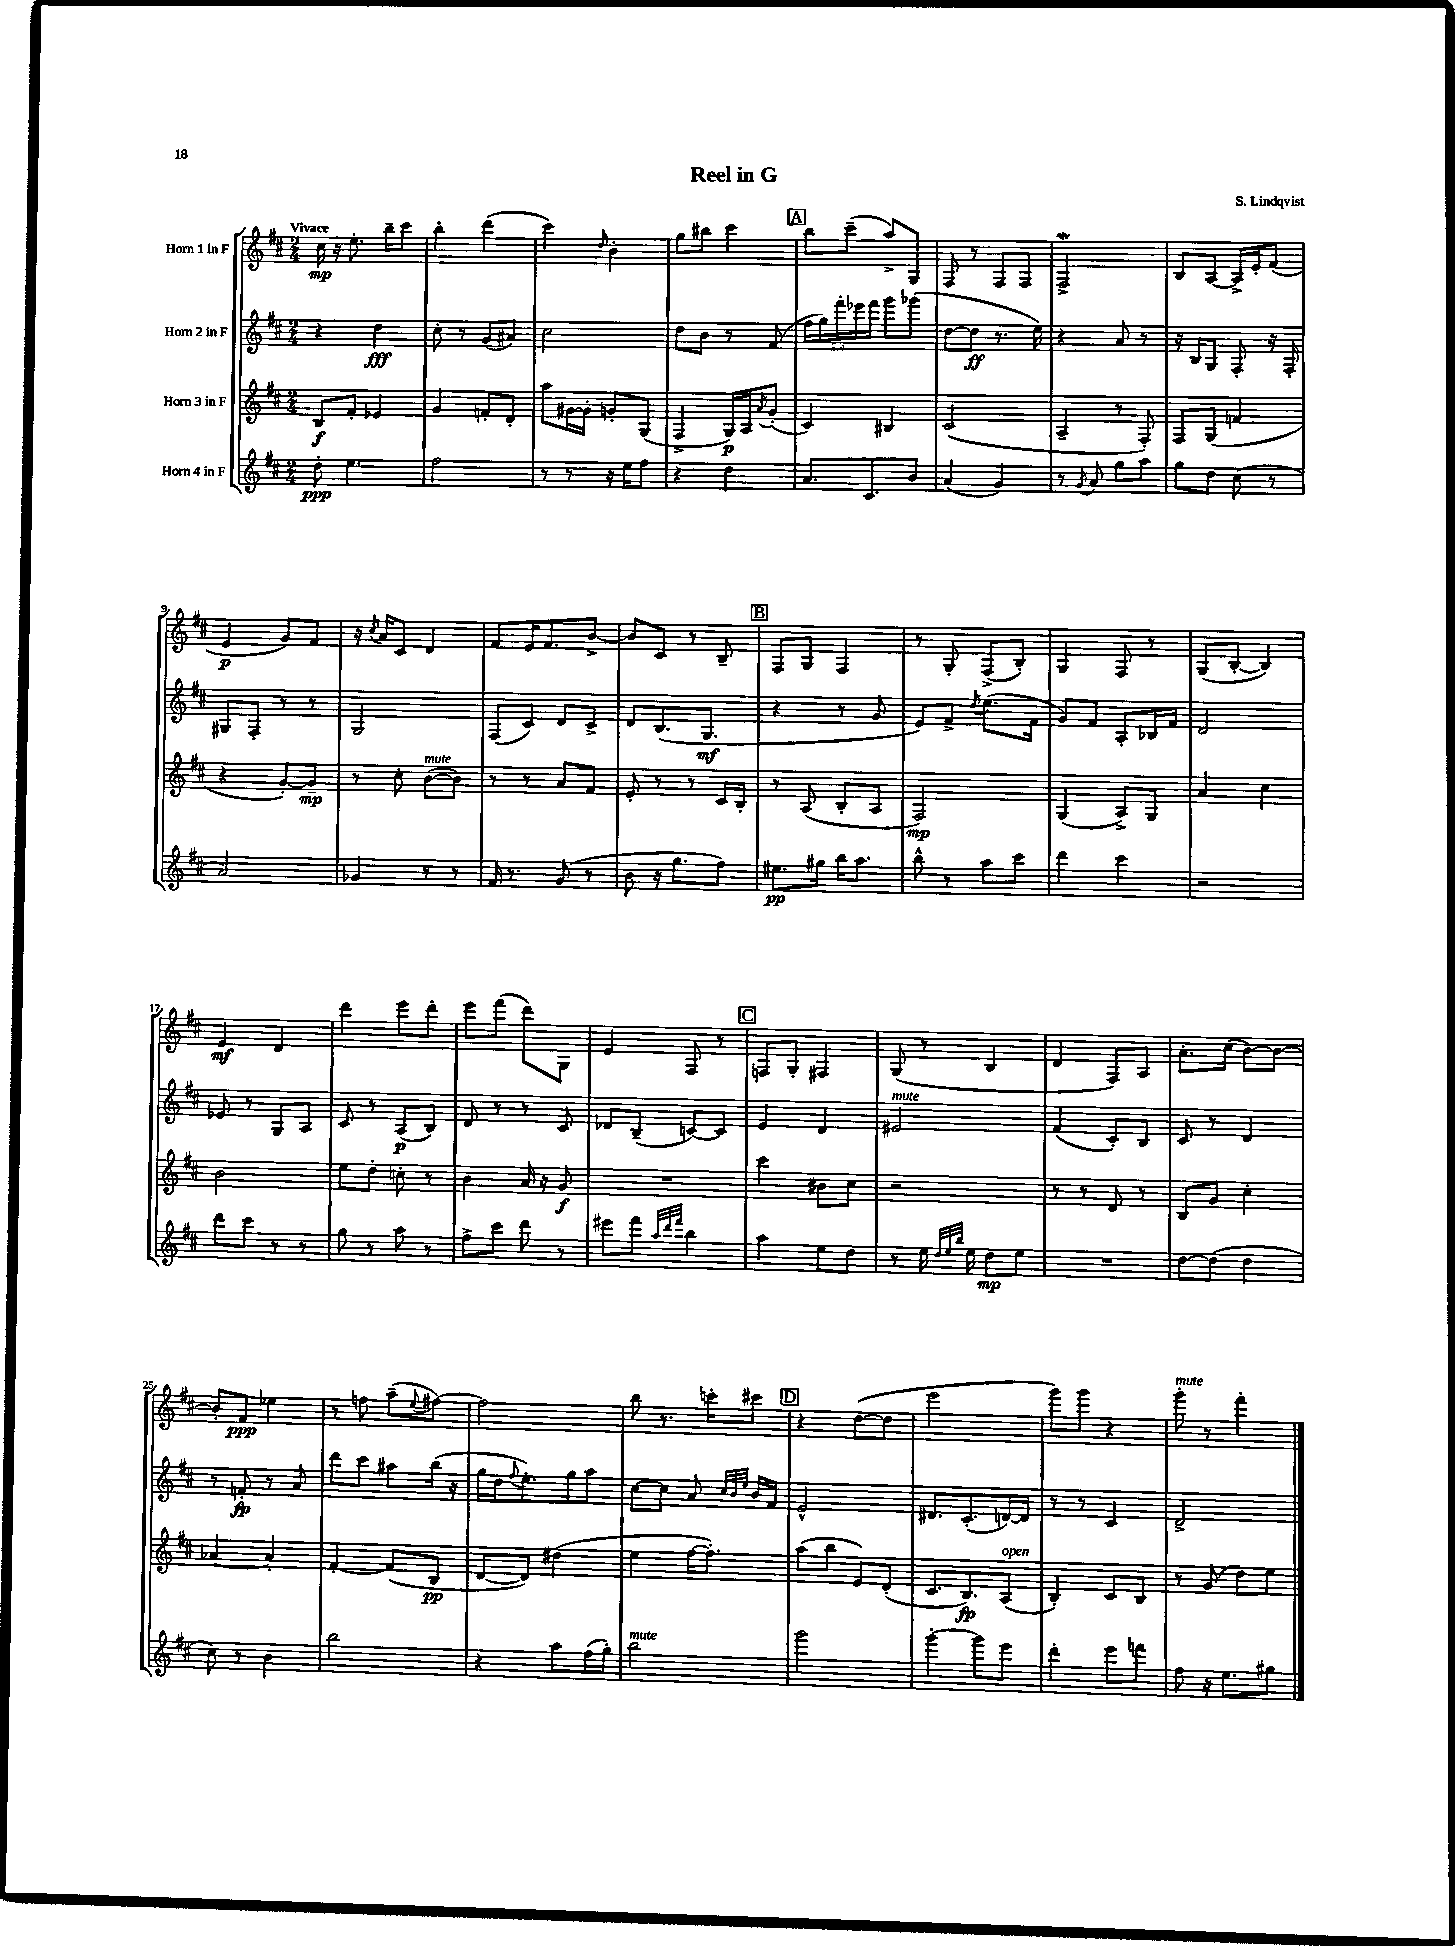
\header { title = "Reel in G" composer = "S. Lindqvist" }
<<
\new StaffGroup <<
\new Staff = "s0" \with { instrumentName = "Horn 1 in F" } {
    \clef treble \key d \major \numericTimeSignature \time 2/4 \tempo "Vivace"
    cis''16\mp r16 e''8.-. b''16-- cis'''8 |
    b''4-. d'''4( |
    cis'''4) \grace { d''16 } b'4-. |
    g''8 bis''8 cis'''4 |
    \mark \markup { \box "A" } b''8 cis'''8--( a''8->) g8 |
    fis8 r8 fis8 fis8 |
    fis2->\mordent |
    b8 a8~ a16-> e'16-. fis'8( |
    e'4\p g'8) fis'8 |
    r16 \acciaccatura { cis''8 } a'16 cis'8 d'4 |
    fis'8 e'16 fis'8. b'8~-> |
    b'8 cis'8 r8 b8-- |
    \mark \markup { \box "B" } fis8 g8 fis4 |
    r8 g8-. fis8->( b8-.) |
    g4 fis8 r8 |
    g8( b8~-. b4) |
    e'4\mf d'4 |
    d'''4 e'''8 d'''8-. |
    e'''8 fis'''8( d'''8) g8 |
    e'4 fis8 r8 |
    \mark \markup { \box "C" } f8 g8-. fis4 |
    g8( r8 b4 |
    d'4 fis8) a8 |
    a'8.-. cis''16( b'8~) b'8~ |
    b'8-. fis'8\ppp ees''4 |
    r8 f''8 a''8--( \appoggiatura { e''8 } fis''8~) |
    fis''2 |
    b''8 r8. c'''16-. cis'''8 |
    \mark \markup { \box "D" } r4 d''8~( d''8 |
    e'''2 |
    g'''8) g'''8 r4 |
    g'''8-.^\markup { \italic "mute" } r8 fis'''4-. \bar "|." |
}
\new Staff = "s1" \with { instrumentName = "Horn 2 in F" } {
    \clef treble \key d \major \numericTimeSignature \time 2/4 \override Staff.TupletNumber.text = #tuplet-number::calc-fraction-text
    r4 d''4\fff |
    cis''8-. r8 g'8( ais'8) |
    cis''2 |
    d''8 b'8 r8 fis'8( |
    \mark \markup { \box "A" } \tuplet 5/4 { fis''16 g''16) fis'''16-. ees'''16 fis'''16 } g'''8 ges'''8( |
    d''8~ d''8\ff r8. e''16) |
    r4 a'8 r8 |
    r16 b16 g8 fis8-. r16 fis16-. |
    gis8 fis8-. r8 r8 |
    g2 |
    fis8( cis'8) d'8 cis'8-> |
    d'8 b8.( g8.\mf |
    \mark \markup { \box "B" } r4 r8 g'8 |
    e'8) fis'8-> \acciaccatura { d''8 } e''8.( fis'16 |
    g'8) fis'8 a8-. bes16 fis'16 |
    d'2 |
    ees'8 r8 g8 a8 |
    cis'8 r8 a8\p( b8) |
    d'8 r8 r8 cis'8 |
    des'8 b8--( c'8~) c'8 |
    \mark \markup { \box "C" } e'4 d'4 |
    eis'2^\markup { \italic "mute" } |
    fis'4( cis'8-.) b8 |
    cis'8 r8 d'4 |
    r8 f'8-.\fp r8 a'8 |
    d'''8 cis'''8 ais''8 b''16( r16 |
    g''16 d''16 \appoggiatura { fis''8 } e''8.-.) g''16 a''8 |
    cis''8~ cis''8 a'8 \grace { cis''32 b'32 e''32 } b'16 fis'16 |
    \mark \markup { \box "D" } e'2-^ |
    dis'8. cis'8.-.( d'16~) d'16 |
    r8 r8 cis'4 |
    d'2-> \bar "|." |
}
\new Staff = "s2" \with { instrumentName = "Horn 3 in F" } {
    \clef treble \key d \major \numericTimeSignature \time 2/4
    b8\f fis'8-. ees'4 |
    g'4 f'8-. d'8-. |
    a''8 gis'16~ gis'16-. g'8-. g8( |
    fis4-> g16\p) a16 \acciaccatura { a'8 } g'8-.( |
    \mark \markup { \box "A" } cis'4) bis4 |
    cis'2( |
    a4-- r8 fis8-.) |
    fis8 g8( f'4 |
    r4 g'8~-.) g'8--\mp |
    r8 cis''8-. b'8~^\markup { \italic "mute" }( b'8) |
    r8 r8 a'8 fis'8 |
    e'8-. r8 r8 cis'16 b16-. |
    \mark \markup { \box "B" } r8 a8( b8-. a8 |
    fis2\mp) |
    g4( a8->) g8 |
    a'4 cis''4 |
    b'2 |
    e''8 d''8-. c''8-. r8 |
    b'4 a'16 r16 g'8\f |
    R2 |
    \mark \markup { \box "C" } cis'''4 bis'8 cis''8 |
    r2 |
    r8 r8 d'8 r8 |
    b8 g'8 cis''4-. |
    aes'4~ aes'4-. |
    fis'4~-. fis'8( b8\pp |
    d'8~ d'8) dis''4( |
    e''4 fis''16~ fis''8.-.) |
    \mark \markup { \box "D" } a''8( b''8 e'8) d'8-.( |
    cis'8. b8.\fp) a8^\markup { \italic "open" }( |
    b4-.) cis'8 b8 |
    r8 g'8( d''8) e''8 \bar "|." |
}
\new Staff = "s3" \with { instrumentName = "Horn 4 in F" } {
    \clef treble \key d \major \numericTimeSignature \time 2/4
    d''8-.\ppp e''4. |
    fis''2 |
    r8 r8 r16 e''16 fis''8 |
    r4 d''4 |
    \mark \markup { \box "A" } a'8. cis'8. b'8 |
    a'4( g'4) |
    r8 \acciaccatura { g'8 } a'8 g''8 a''8 |
    g''8 d''8 cis''8( r8 |
    a'2) |
    ges'4 r8 r8 |
    fis'16 r8. g'8( r8 |
    b'8 r16 g''8. fis''8) |
    \mark \markup { \box "B" } eis''8.\pp gis''16 b''16 a''8. |
    b''8-^ r8 a''8 cis'''8 |
    d'''4 cis'''4 |
    r2 |
    d'''8 cis'''8 r8 r8 |
    g''8 r8 a''8 r8 |
    fis''8-> cis'''8 d'''8 r8 |
    eis'''8 fis'''8 \grace { a''32 d'''32 fis'''32 } b''4 |
    \mark \markup { \box "C" } a''4 e''8 d''8 |
    r8 e''16 \grace { d''32 e''32 b''32 } e''16 d''8\mp e''8 |
    R2 |
    d''8~ d''8( d''4 |
    cis''8) r8 b'4 |
    b''2 |
    r4 a''8 fis''16( g''16-.) |
    b''2^\markup { \italic "mute" } |
    \mark \markup { \box "D" } g'''2 |
    g'''4~-. g'''8 e'''8 |
    d'''4-. e'''8 f'''8 |
    fis''8 r16 e''8. gis''8 \bar "|." |
}
>>
>>
